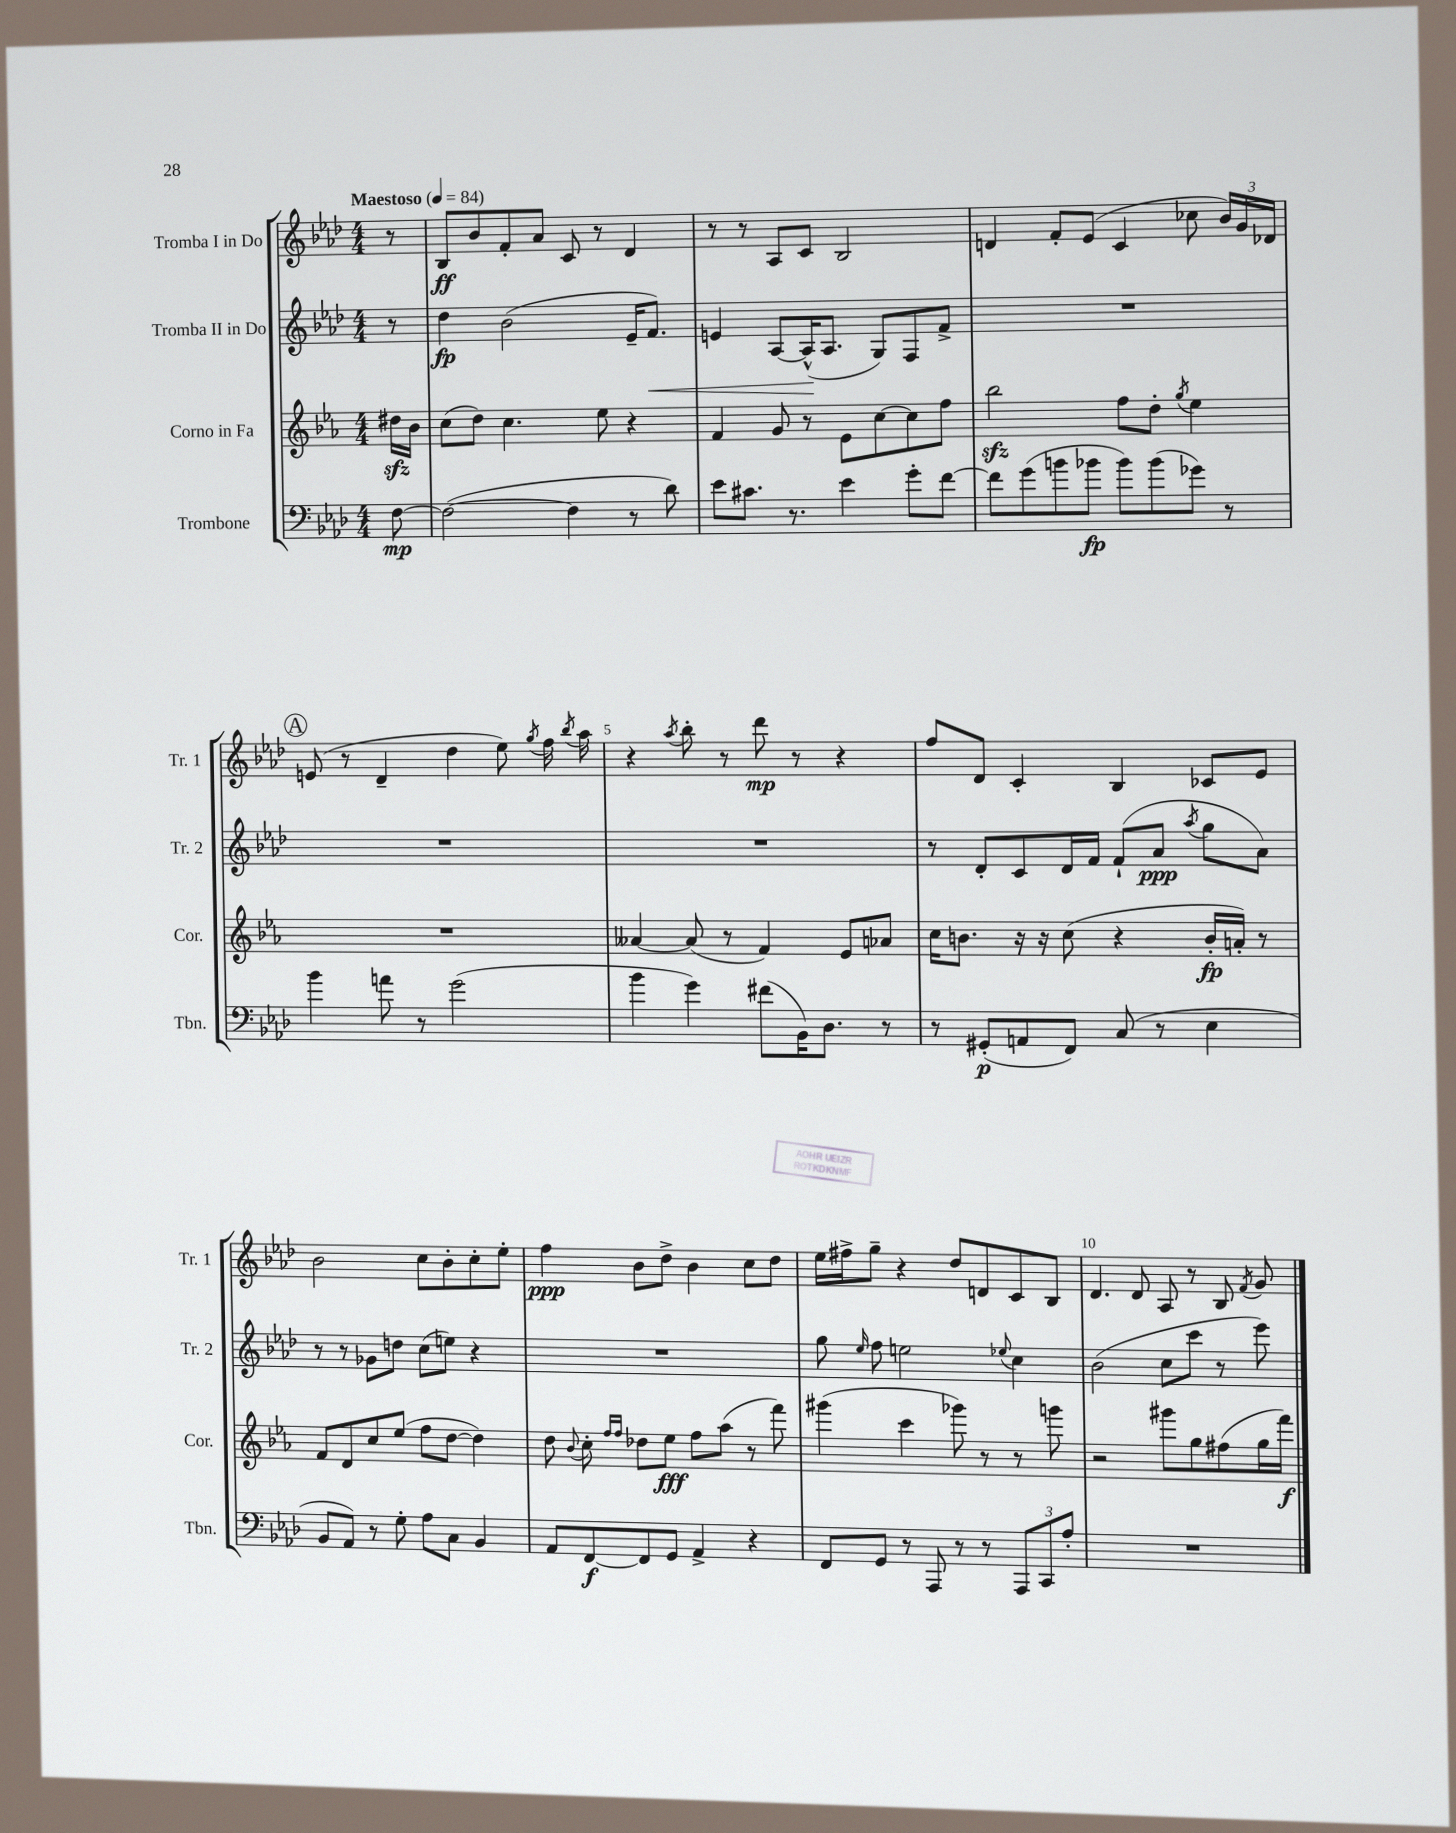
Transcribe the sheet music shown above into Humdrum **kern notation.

**kern	**dynam	**kern	**dynam	**kern	**dynam	**kern	**dynam
*part4	*part4	*part3	*part3	*part2	*part2	*part1	*part1
*staff4	*staff4	*staff3	*staff3	*staff2	*staff2	*staff1	*staff1
*I"Trombone	*	*I"Corno in Fa	*	*I"Tromba II in Do	*	*I"Tromba I in Do	*
*I'Tbn.	*	*I'Cor.	*	*I'Tr. 2	*	*I'Tr. 1	*
*clefF4	*	*clefG2	*	*clefG2	*	*clefG2	*
*k[b-e-a-d-]	*	*k[b-e-a-]	*	*k[b-e-a-d-]	*	*k[b-e-a-d-]	*
*M4/4	*	*M4/4	*	*M4/4	*	*M4/4	*
*MM84	*	*MM84	*	*MM84	*	*MM84	*
=	=	=	=	=	=	=	=
!	!	!	!	!	!	!LO:TX:a:B:t=Maestoso	!
[8F\	mp	16dd#Xzz\LL	.	8r	.	8r	.
.	.	16b-\JJ	.	.	.	.	.
=1	=1	=1	=1	=1	=1	=1	=1
(2F\_	.	(8cc\L	.	4dd-\	fp	8B-/L	ff
.	.	8dd\J)	.	.	.	8b-/	.
.	.	4.cc\	.	(2b-\	.	8f'/	.
.	.	.	.	.	.	8a-/J	.
4F\]	.	.	.	.	.	8c/	.
.	.	8ee-\	.	.	.	8r	.
8r	.	4r	.	16e-~/KL	.	4d-/	.
!	!	!	!	!	!LO:HP:b	!	!
.	.	.	.	8.f/J)	<	.	.
8d-\)	.	.	.	.	.	.	.
=2	=2	=2	=2	=2	=2	=2	=2
8e-\L	.	4f/	.	4en/	.	8r	.
8.c#X\J	.	.	.	.	.	8r	.
.	.	8g/	.	[8A-/L	.	8A-/L	.
8.r	.	.	.	.	.	.	.
.	.	8r	.	(16A-^^/K]	.	8c/J	.
.	.	.	.	8.A-/J	[	.	.
4e-\	.	8e-\L	.	.	.	2B-/	.
.	.	[8cc\	.	8G/L)	.	.	.
8g'\L	.	8cc\]	.	8F/	.	.	.
[8f\J	.	8ff\J	.	8f^/J	.	.	.
=3	=3	=3	=3	=3	=3	=3	=3
8f\L]	.	2bb-zz\	.	1r	.	4dn/	.
(8g\	.	.	.	.	.	.	.
8bn\	.	.	.	.	.	8f'/L	.
8b-X\J	fp	.	.	.	.	(8e-/J	.
8b-\L)	.	8ff\L	.	.	.	4c/	.
(8b-\	.	8dd'\J	.	.	.	.	.
.	.	8qgg/	.	.	.	.	.
8g-X\J)	.	4ee-\	.	.	.	8cc-X\	.
8r	.	.	.	.	.	24b-/LL)	.
.	.	.	.	.	.	24g/	.
.	.	.	.	.	.	24d-X/JJ	.
!!LO:LB:g=z
!!LO:REH:place=s1:t=A
=4	=4	=4	=4	=4	=4	=4	=4
4b-\	.	1r	.	1r	.	(8en/	.
.	.	.	.	.	.	8r	.
8an\	.	.	.	.	.	4d-~/	.
8r	.	.	.	.	.	.	.
(2g\	.	.	.	.	.	4dd-\	.
.	.	.	.	.	.	8ee-\)	.
.	.	.	.	.	.	8qgg/	.
.	.	.	.	.	.	16ff\	.
.	.	.	.	.	.	8qbb-/	.
.	.	.	.	.	.	16aa-\	.
=5	=5	=5	=5	=5	=5	=5	=5
4b-\	.	[4a--X/	.	1r	.	4r	.
.	.	.	.	.	.	8qaa-/	.
4g\)	.	(8a--/]	.	.	.	8bb-'\	.
.	.	8r	.	.	.	8r	.
(8f#X\L	.	4f/)	.	.	.	8ddd-\	mp
16BB-\K)	.	.	.	.	.	8r	.
8.D-\J	.	.	.	.	.	.	.
.	.	8e-/L	.	.	.	4r	.
8r	.	8a-X/J	.	.	.	.	.
=6	=6	=6	=6	=6	=6	=6	=6
8r	.	16cc\KL	.	8r	.	8ff/L	.
.	.	8.bn\J	.	.	.	.	.
(8GG#X'/L	p	.	.	8d-'/L	.	8d-/J	.
8AAn/	.	16r	.	8c/	.	4c'/	.
.	.	16r	.	.	.	.	.
8FF/J)	.	(8cc\	.	16d-/L	.	.	.
.	.	.	.	16f/JJ	.	.	.
(8C/	.	4r	.	(8f`/L	.	4B-/	.
8r	.	.	.	8a-/J	ppp	.	.
.	.	.	.	8qaa-/	.	.	.
4E-\	.	16b'/LL	fp	8gg\L	.	8c-X/L	.
.	.	16an'/JJ)	.	.	.	.	.
.	.	8r	.	8a-\J)	.	8e-/J	.
!!LO:LB:g=z
=7	=7	=7	=7	=7	=7	=7	=7
8BB-/L	.	8f/L	.	8r	.	2b-\	.
8AA-/J)	.	8d/	.	8r	.	.	.
8r	.	8cc/	.	8g-X\L	.	.	.
8G'\	.	(8ee-/J	.	8ddn\J	.	.	.
8A-\L	.	8ff\L	.	(8cc\L	.	8cc\L	.
8C\J	.	[8dd\J	.	8een\J)	.	8b-'\	.
4BB-/	.	4dd\])	.	4r	.	8cc'\	.
.	.	.	.	.	.	8ee-'\J	.
=8	=8	=8	=8	=8	=8	=8	=8
8AA-/L	.	8dd\	.	1r	.	4ff\	ppp
.	.	8qqb-/	.	.	.	.	.
[8FF/	f	8cc'\	.	.	.	.	.
.	.	16qqff/LL	.	.	.	.	.
.	.	16qqff/JJ	.	.	.	.	.
8FF/]	.	8dd-X\L	.	.	.	8b-\L	.
8GG/J	.	8ee-\J	fff	.	.	8dd-^\J	.
4AA-^/	.	8ff\L	.	.	.	4b-\	.
.	.	(8aa-\J	.	.	.	.	.
4r	.	8r	.	.	.	8cc\L	.
.	.	8fff\)	.	.	.	8dd-\J	.
=9	=9	=9	=9	=9	=9	=9	=9
8FF/L	.	(4ggg#X\	.	8gg\	.	16ee-\LL	.
.	.	.	.	.	.	16ff#X^\J	.
.	.	.	.	16qqee-/	.	.	.
8GG/J	.	.	.	8ff\	.	8gg~\J	.
8r	.	4ccc\	.	2een\	.	4r	.
8AAA-/	.	.	.	.	.	.	.
8r	.	8ggg-X\)	.	.	.	8dd-/L	.
8r	.	8r	.	.	.	8dn/	.
.	.	.	.	8qqee-X/	.	.	.
12AAA-/L	.	8r	.	4cc\	.	8c/	.
12CC/	.	.	.	.	.	.	.
.	.	8gggn\	.	.	.	8B-/J	.
12A-'/J	.	.	.	.	.	.	.
=10	=10	=10	=10	=10	=10	=10	=10
1r	.	2r	.	(2b-\	.	4.d-/	.
.	.	.	.	.	.	8d-/	.
.	.	8ggg#X\L	.	8cc\L	.	8A-/	.
.	.	8gg\	.	8ccc\J	.	8r	.
.	.	(8ff#X\	.	8r	.	8B-/	.
.	.	.	.	.	.	8qf/	.
.	.	16gg\L	.	8eee-\)	.	8g/	.
.	.	16fff\JJ)	f	.	.	.	.
==	==	==	==	==	==	==	==
*-	*-	*-	*-	*-	*-	*-	*-
